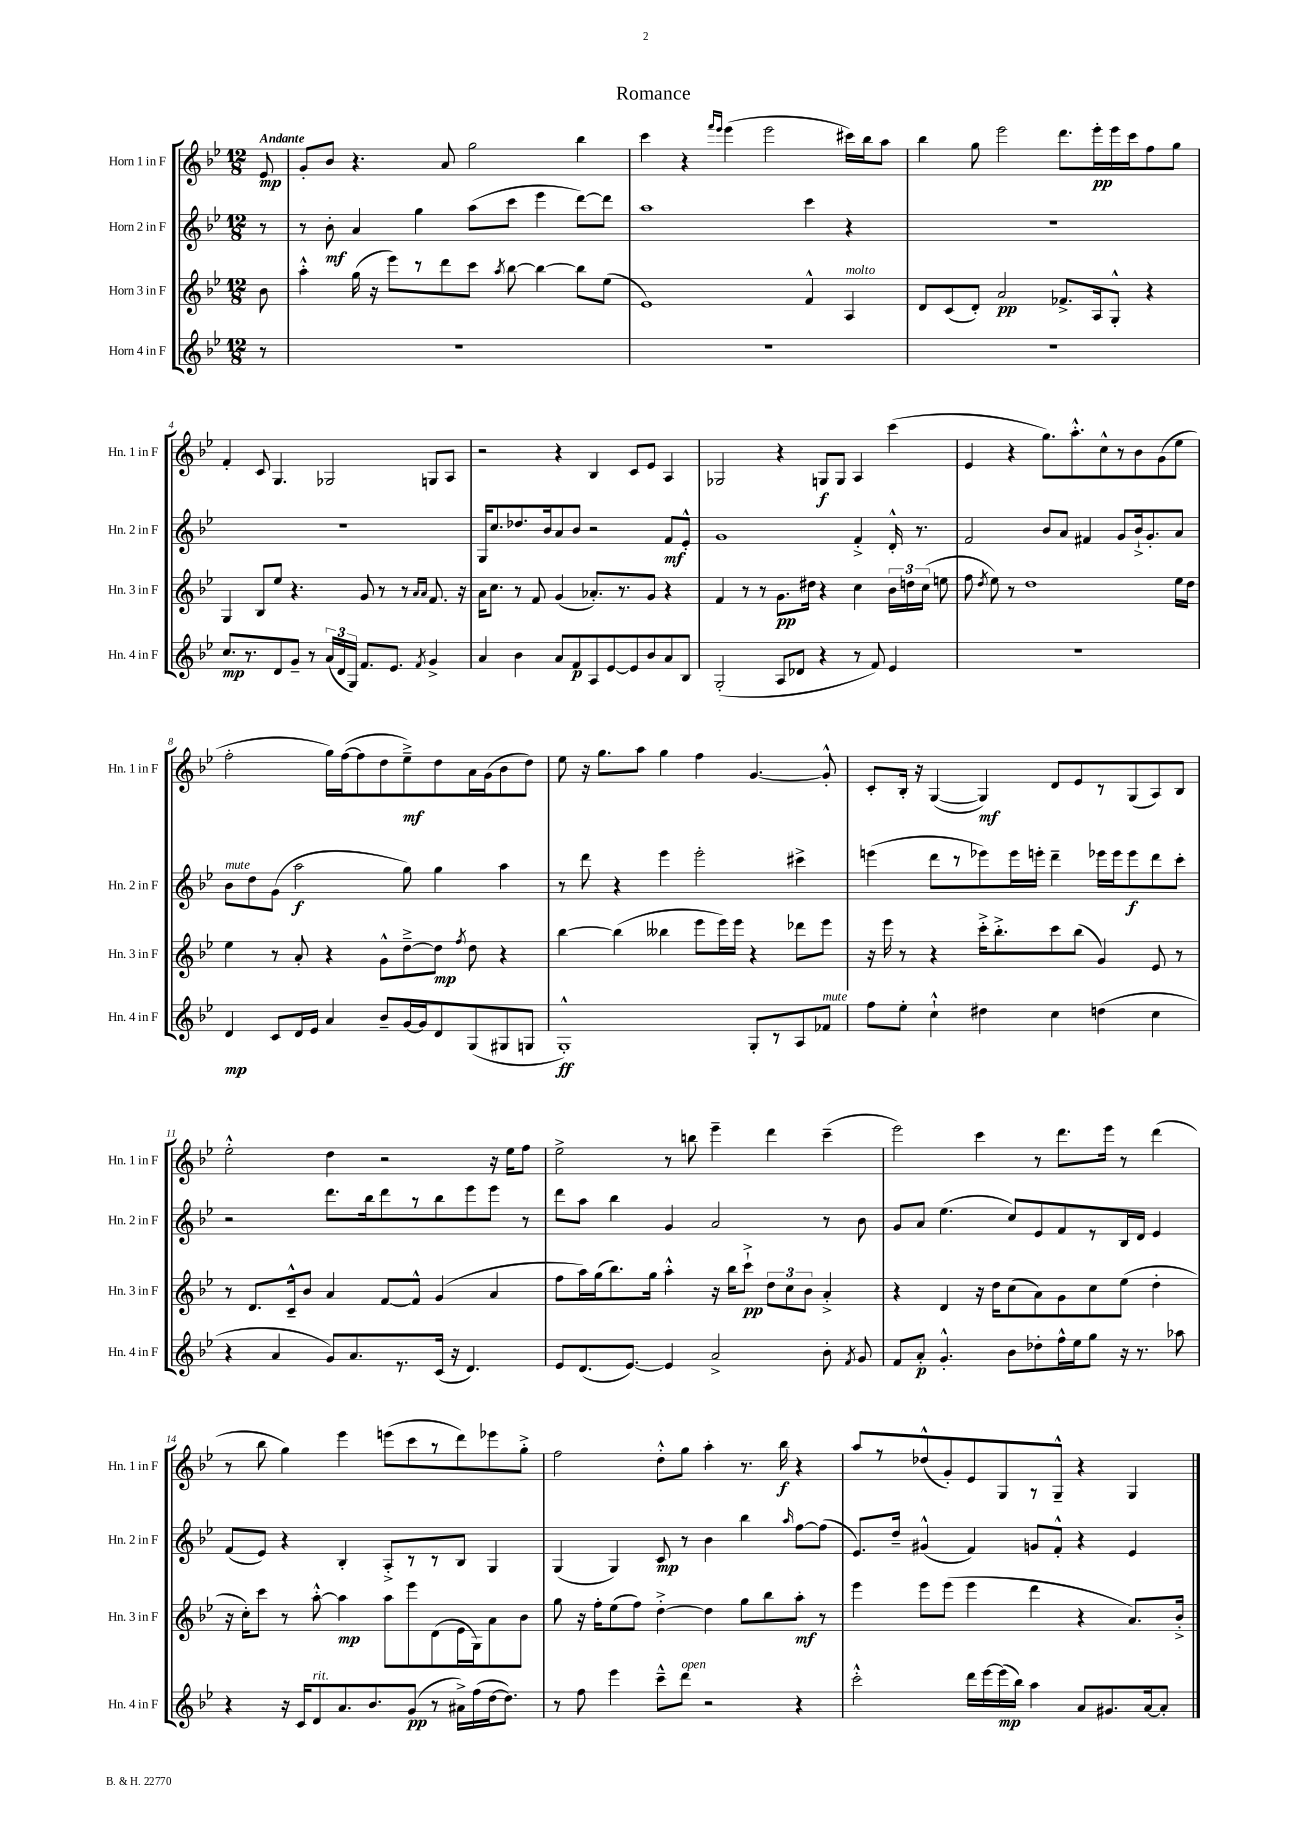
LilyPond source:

\header { title = "Romance" }
<<
\new StaffGroup <<
\new Staff = "s0" \with { instrumentName = "Horn 1 in F" shortInstrumentName = "Hn. 1 in F" } {
    \clef treble \key bes \major \numericTimeSignature \time 12/8 \partial 8 \tempo "Andante"
    \autoBeamOff ees'8\mp |
    g'8[-. bes'8] r4. a'8 g''2 bes''4 |
    c'''4 r4 \grace { f'''16[ ees'''16] } ees'''4( ees'''2 cis'''16[) bes''16 a''8] |
    bes''4 g''8 ees'''2 d'''8.[ ees'''16-.\pp ees'''16 c'''16 f''8 g''8] |
    f'4-. c'8 g4. ges2 g8[ a8] |
    r2 r4 bes4 c'8[ ees'8] a4 |
    ges2 r4 g8[\f g8] a4 c'''4( |
    ees'4 r4 g''8.[) a''8.-.-^ c''8-^ r8 bes'8 g'8( ees''8] |
    f''2-. g''16[) f''16~( f''8 d''8 ees''8--->\mf) d''8 a'16 g'16( bes'8 d''8]) |
    ees''8 r16 g''8.[ a''8] g''4 f''4 g'4.~ g'8-.-^ |
    c'8[-. bes16]-. r16 g4~( g4\mf) d'8[ ees'8 r8 g8( a8) bes8] |
    ees''2-.-^ d''4 r2 r16 ees''16[ f''8] |
    ees''2-> r8 b''8 ees'''4-- d'''4 c'''4--( |
    ees'''2) c'''4 r8 d'''8.[ ees'''16] r8 d'''4( |
    r8 bes''8 g''4) ees'''4 e'''8[( c'''8 r8 d'''8) ees'''8 g''8]-.-> |
    f''2 d''8[-.-^ g''8] a''4-. r8. bes''16\f r4 |
    a''8[ r8 des''8-^( g'8-.) ees'8 g8 r8 g8]---^ r4 g4 \bar "|." |
}
\new Staff = "s1" \with { instrumentName = "Horn 2 in F" shortInstrumentName = "Hn. 2 in F" } {
    \clef treble \key bes \major \numericTimeSignature \time 12/8 \partial 8
    \autoBeamOff r8 |
    r8 bes'8-.\mf a'4 g''4 a''8[( c'''8] ees'''4 d'''8[~) d'''8] |
    a''1 c'''4 r4 |
    R1. |
    R1. |
    g16[ c''8. des''8. bes'16 a'8 bes'8] r2 f'8[\mf ees'8]-.-^ |
    g'1 f'4-.-> d'16-.-^ r8. |
    f'2 bes'8[ a'8] fis'4 g'8[ bes'16-!-> g'8.-. a'8] |
    bes'8[^\markup { \italic "mute" } d''8 g'8]( a''2\f g''8) g''4 a''4 |
    r8 d'''8 r4 ees'''4 ees'''2-. cis'''4-> |
    e'''4( d'''8[ r8 ees'''8) ees'''16 e'''16]-. d'''4-- ees'''16[ ees'''16 ees'''8\f d'''8 c'''8]-. |
    r2 d'''8.[ bes''16 d'''8 r8 bes''8 ees'''8 ees'''8] r8 |
    d'''8[ a''8] bes''4 g'4 a'2 r8 bes'8 |
    g'8[ a'8] ees''4.( c''8[) ees'8 f'8 r8 bes16 d'16] ees'4 |
    f'8[( ees'8]) r4 bes4-. a8[-.-> r8 r8 bes8] g4 |
    g4( g4) c'8\mp r8 bes'4 bes''4 \grace { a''16 } f''8[~ f''8]( |
    ees'8.[) d''16]-- gis'4-^( f'4) g'8[ f'8]-.-^ r4 ees'4 \bar "|." |
}
\new Staff = "s2" \with { instrumentName = "Horn 3 in F" shortInstrumentName = "Hn. 3 in F" } {
    \clef treble \key bes \major \numericTimeSignature \time 12/8 \partial 8
    \autoBeamOff bes'8 |
    a''4-.-^ g''16( r16 ees'''8[) r8 d'''8 c'''8] \acciaccatura { a''8 } bes''8~ bes''4~ bes''8[ ees''8]( |
    ees'1) f'4-^ a4^\markup { \italic "molto" } |
    d'8[ c'8( d'8]-.) a'2\pp fes'8.[-> a16 g8]-.-^ r4 |
    g4 bes8[ ees''8] r4. g'8 r8 r8 \grace { a'16[ a'16] } f'8. r16 |
    a'16[ c''8.] r8 f'8 g'4( aes'8.[-.) r8. g'8] r4 |
    f'4 r8 r8 g'8.[\pp dis''16] r4 c''4 \tuplet 3/2 { bes'16[ d''16 c''16]( } e''8 |
    f''8 \acciaccatura { d''8 } ees''8) r8 d''1 ees''16[ d''16] |
    ees''4 r8 a'8-. r4 g'8[-^ d''8~---> d''8]\mp \acciaccatura { f''8 } d''8 r4 |
    bes''4~ bes''4( beses''4 ees'''8[ ees'''16) ees'''16] r4 des'''8[ ees'''8] |
    r16 ees'''16 r8 r4 c'''16[-.-> bes''8.-.-> c'''8 bes''8]( g'4) ees'8 r8 |
    r8 d'8.[ c'16---^ bes'8] a'4 f'8[~ f'8]-^ g'4( a'4 |
    f''8[ a''16) g''16( bes''8.) g''16] a''4-.-^ r16 bes''16[ c'''8]-!->\pp \tuplet 3/2 { d''8[ c''8 bes'8] } a'4-.-> |
    r4 d'4 r16 d''16[ c''8( a'8) g'8 c''8 ees''8]( d''4-. |
    r16 c''16[-.) c'''8] r8 a''8~-.-^ a''4\mp a''8[ ees'''8 d'8( ees'16 g16) a'8 bes'8] |
    g''8 r16 f''16[-. ees''8( f''8]) d''4~-.-> d''4 g''8[ bes''8 a''8]-.\mf r8 |
    ees'''4 ees'''8[ ees'''8]( ees'''4 d'''4 r4 a'8.[) bes'16]-.-> \bar "|." |
}
\new Staff = "s3" \with { instrumentName = "Horn 4 in F" shortInstrumentName = "Hn. 4 in F" } {
    \clef treble \key bes \major \numericTimeSignature \time 12/8 \partial 8
    \autoBeamOff r8 |
    R1. |
    R1. |
    R1. |
    c''8.[\mp r8. d'8 g'8]-- r8 \tuplet 3/2 { a'16[( d'16 g16]) } f'8.[ ees'8.] \acciaccatura { f'8 } g'4-> |
    a'4 bes'4 a'8[ f'8\p a8 ees'8~ ees'8 bes'8 a'8 bes8] |
    g2-.( a8[ des'8] r4 r8 f'8) ees'4 |
    R1. |
    d'4\mp c'8[ d'16 ees'16] a'4 bes'8[-- g'16~ g'16 d'8 g8( gis8 g8] |
    g1-.-^\ff) g8[-. r8 a8 fes'8]^\markup { \italic "mute" } |
    f''8[ ees''8]-. c''4-!-^ dis''4 c''4 d''4( c''4 |
    r4 a'4 g'8[) a'8. r8. c'16]( r16 d'4.) |
    ees'8[ d'8.( ees'8.]~) ees'4 a'2-> bes'8-. \acciaccatura { f'8 } g'8 |
    f'8[ a'8]-.\p g'4.-.-^ bes'8[ des''8-. f''16-^ ees''16 g''8] r16 r8. aes''8 |
    r4 r16 c'16[ d'8^\markup { \italic "rit." } a'8. bes'8. g'8]\pp( r8 ais'16[->) f''16( d''16~ d''8.]) |
    r8 f''8 ees'''4 c'''8[---^ d'''8]^\markup { \italic "open" } r2 r4 |
    c'''2-.-^ d'''16[ ees'''16~ ees'''16\mp( bes''16]) a''4 a'8[ gis'8. a'16~ a'8]-. \bar "|." |
}
>>
>>
